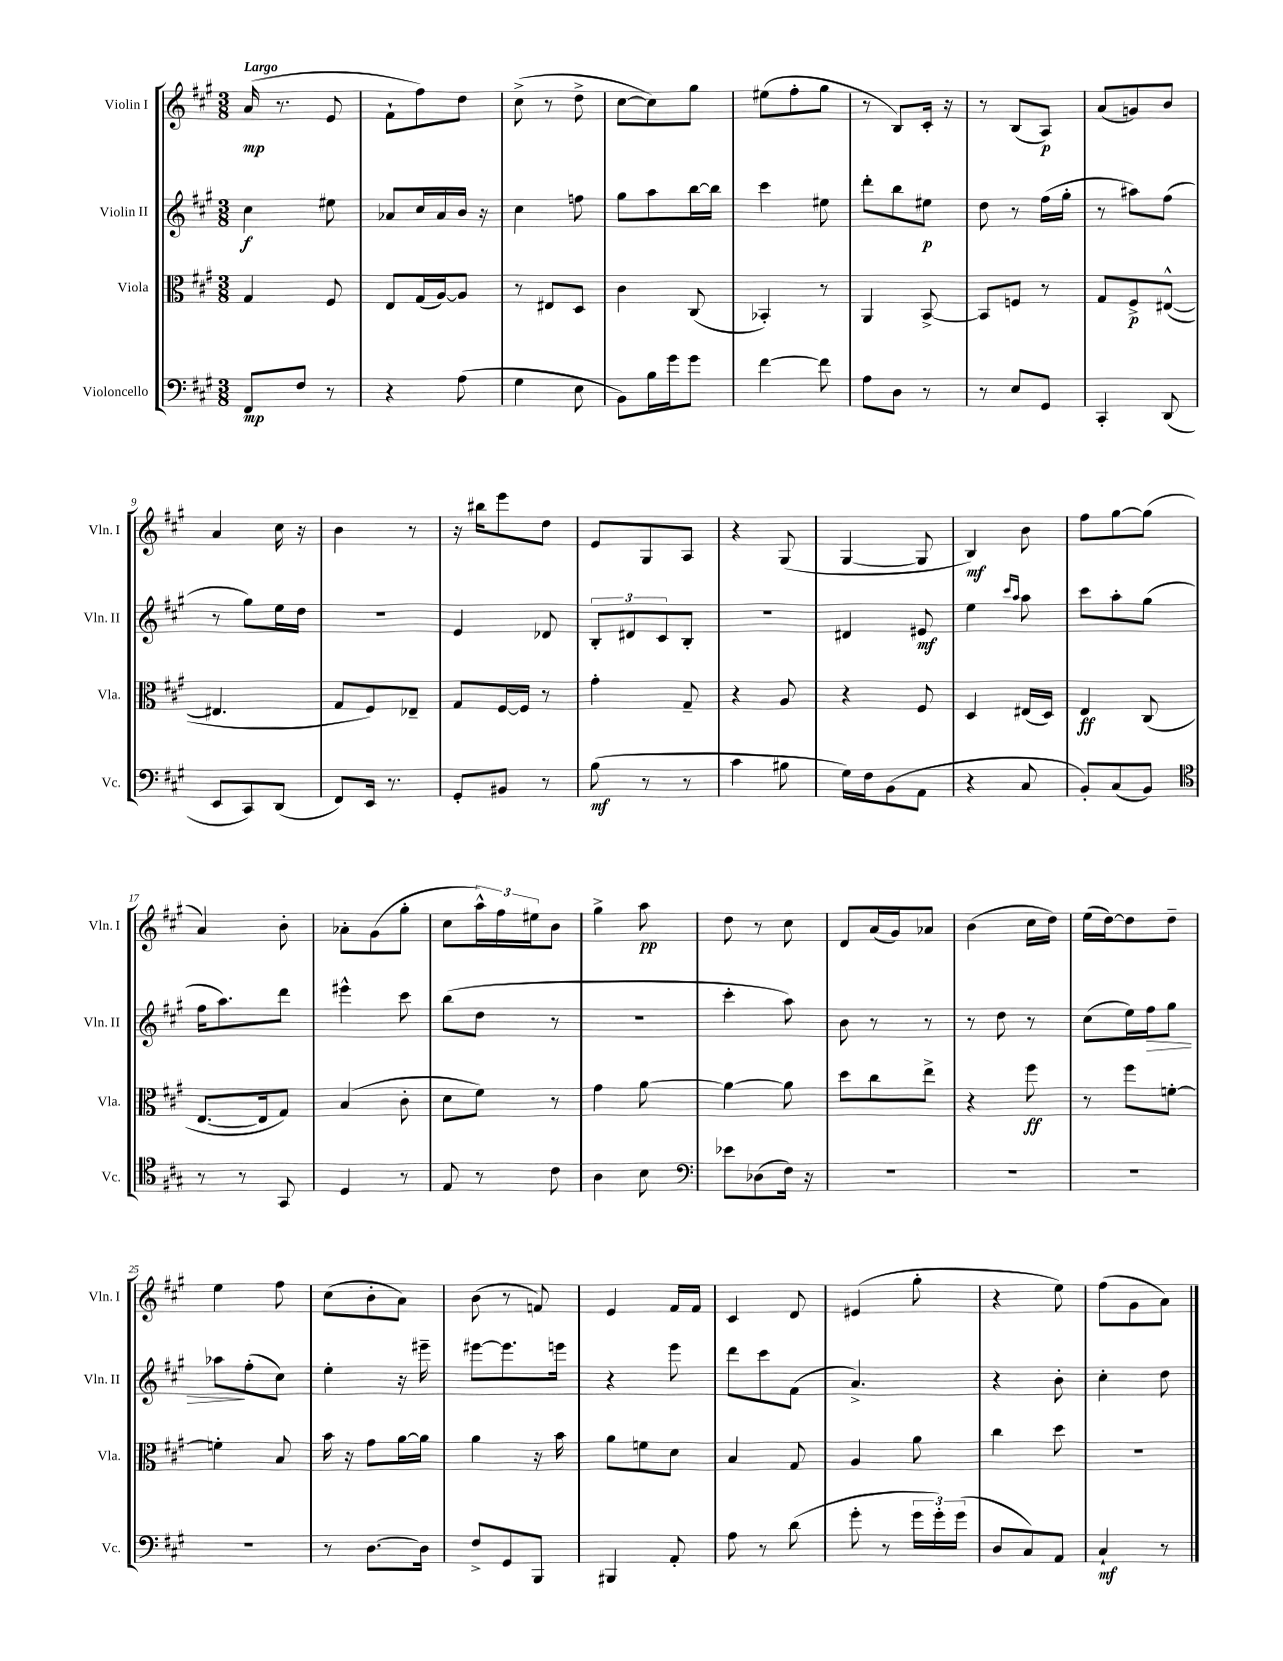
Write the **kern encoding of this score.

**kern	**kern	**kern	**kern
*staff4	*staff3	*staff2	*staff1
*clefF4	*clefC3	*clefG2	*clefG2
*k[f#c#g#]	*k[f#c#g#]	*k[f#c#g#]	*k[f#c#g#]
*M3/8	*M3/8	*M3/8	*M3/8
8FF#	4G#	4cc#	(16a
.	.	.	8.r
8F#	.	.	.
8r	8F#	8ee#	8e
=	=	=	=
4r	8E	8a-	8f#`
.	(16G#	16cc#	8ff#)
.	[16A)	16a-	.
(8A	8A]	16b	8dd
.	.	16r	.
=	=	=	=
4G#	8r	4cc#	(8cc#^
.	8E#	.	8r
8E	8D	8ff	8dd^
=	=	=	=
8BB)	4c#	8gg#	[8cc#
16B	.	8aa	8cc#])
16g#	.	.	.
8g#	(8C#	[16bb	8gg#
.	.	16bb]	.
=	=	=	=
[4f#	4BB-')	4ccc#	(8ee#
.	.	.	8ff#'
8f#]	8r	8ee#	8gg#
=	=	=	=
8A	4AA	8ddd'	8r
8D	.	8bb	8B)
8r	[8BB^	8ee#	16c#'
.	.	.	16r
=	=	=	=
8r	8BB]	8dd	8r
8E	8F	8r	(8B
8GG#	8r	(16ff#	8A)
.	.	16gg#'	.
=	=	=	=
4CC#'	8G#	8r	(8a
.	8F#^	8aa#)	8g)
(8DD	([8E#^^	(8ff#	8b
=	=	=	=
8EE	4.E#]	8r	4a
8CC#)	.	8gg#)	.
(8DD	.	16ee	16cc#
.	.	16dd	16r
=	=	=	=
8FF#)	8G#	4.r	4b
16EE	8F#)	.	.
8.r	.	.	.
.	8E-~	.	8r
=	=	=	=
8GG#'	8G#	4e	16r
.	.	.	16bb#
8BB#	[16F#	.	8eee
.	16F#]	.	.
8r	8r	8d-	8dd
=	=	=	=
(8B	4g#'	12B'	8e
.	.	12d#	.
8r	.	.	8G#
.	.	12c#	.
8r	8G#~	8B'	8A
=	=	=	=
4c#	4r	4.r	4r
8B#	8A	.	(8G#
=	=	=	=
16G#)	4r	4d#	[4G#
16F#	.	.	.
(8BB	.	.	.
8AA	8F#	8e#	8G#]
=	=	=	=
4r	4D	4ee	4B)
.	.	16qqccc#	.
.	.	16qqaa	.
8C#	(16E#	8aa	8b
.	16D)	.	.
=	=	=	=
8BB')	4E	8ccc#	8ff#
(8C#	.	8aa'	[8gg#
8BB)	(8C#	(8gg#	(8gg#]
=	=	=	=
*clefC4	*	*	*
8r	[8.E	16ff#	4a)
.	.	8.aa)	.
8r	.	.	.
.	16E]	.	.
8GG#	8G#)	8ddd	8b'
=	=	=	=
4D	(4B	4eee#^^	8a-'
.	.	.	(8g#
8r	8c#'	8ccc#	8gg#'
=	=	=	=
8E	8d	(8bb	8cc#
8r	8f#)	8dd	24aa^^)
.	.	.	24ff#
.	.	.	24ee#
8c#	8r	8r	8b
=	=	=	=
4A	4g#	4.r	4gg#^
8B	[8a	.	8aa
=	=	=	=
*clefF4	*	*	*
8e-	4a_	4ccc#'	8dd
(8D-	.	.	8r
16F#)	8a]	8aa)	8cc#
16r	.	.	.
=	=	=	=
4.r	8dd	8b	8d
.	8cc#	8r	(16a
.	.	.	16g#)
.	8ee^	8r	8a-
=	=	=	=
4.r	4r	8r	(4b
.	.	8dd	.
.	8ff#	8r	16cc#
.	.	.	16dd)
=	=	=	=
4.r	8r	(8cc#	(16ee
.	.	.	[16dd)
.	8ff#	16ee)	8dd]
.	.	16ff#	.
.	[8f'	8gg#	8dd~
=	=	=	=
4.r	4f']	8aa-	4ee
.	.	(8ff#'	.
.	8B	8cc#)	8ff#
=	=	=	=
8r	16b	4ee'	(8cc#
.	16r	.	.
[8.D	8g#	.	8b'
.	[16a	16r	8a)
16D]	16a]	16eee#~	.
=	=	=	=
8F#^	4a	[8eee#	(8b
8GG#	.	8.eee#]	8r
8BBB	16r	.	8f)
.	16b	16eee	.
=	=	=	=
4BBB#	8a	4r	4e
.	8f	.	.
8AA'	8d	8eee	16f#
.	.	.	16f#
=	=	=	=
8A	4B	8ddd	4c#
8r	.	8ccc#	.
(8d	8G#	(8f#	8d
=	=	=	=
8g#'	4A	4.a^)	(4e#
8r	.	.	.
24g#	8a	.	8gg#'
24g#')	.	.	.
(24g#	.	.	.
=	=	=	=
8D	4cc#	4r	4r
8C#)	.	.	.
8AA	8dd	8b'	8ee)
=	=	=	=
4C#`	4.r	4cc#'	(8ff#
.	.	.	8g#
8r	.	8dd	8a)
==	==	==	==
*-	*-	*-	*-
